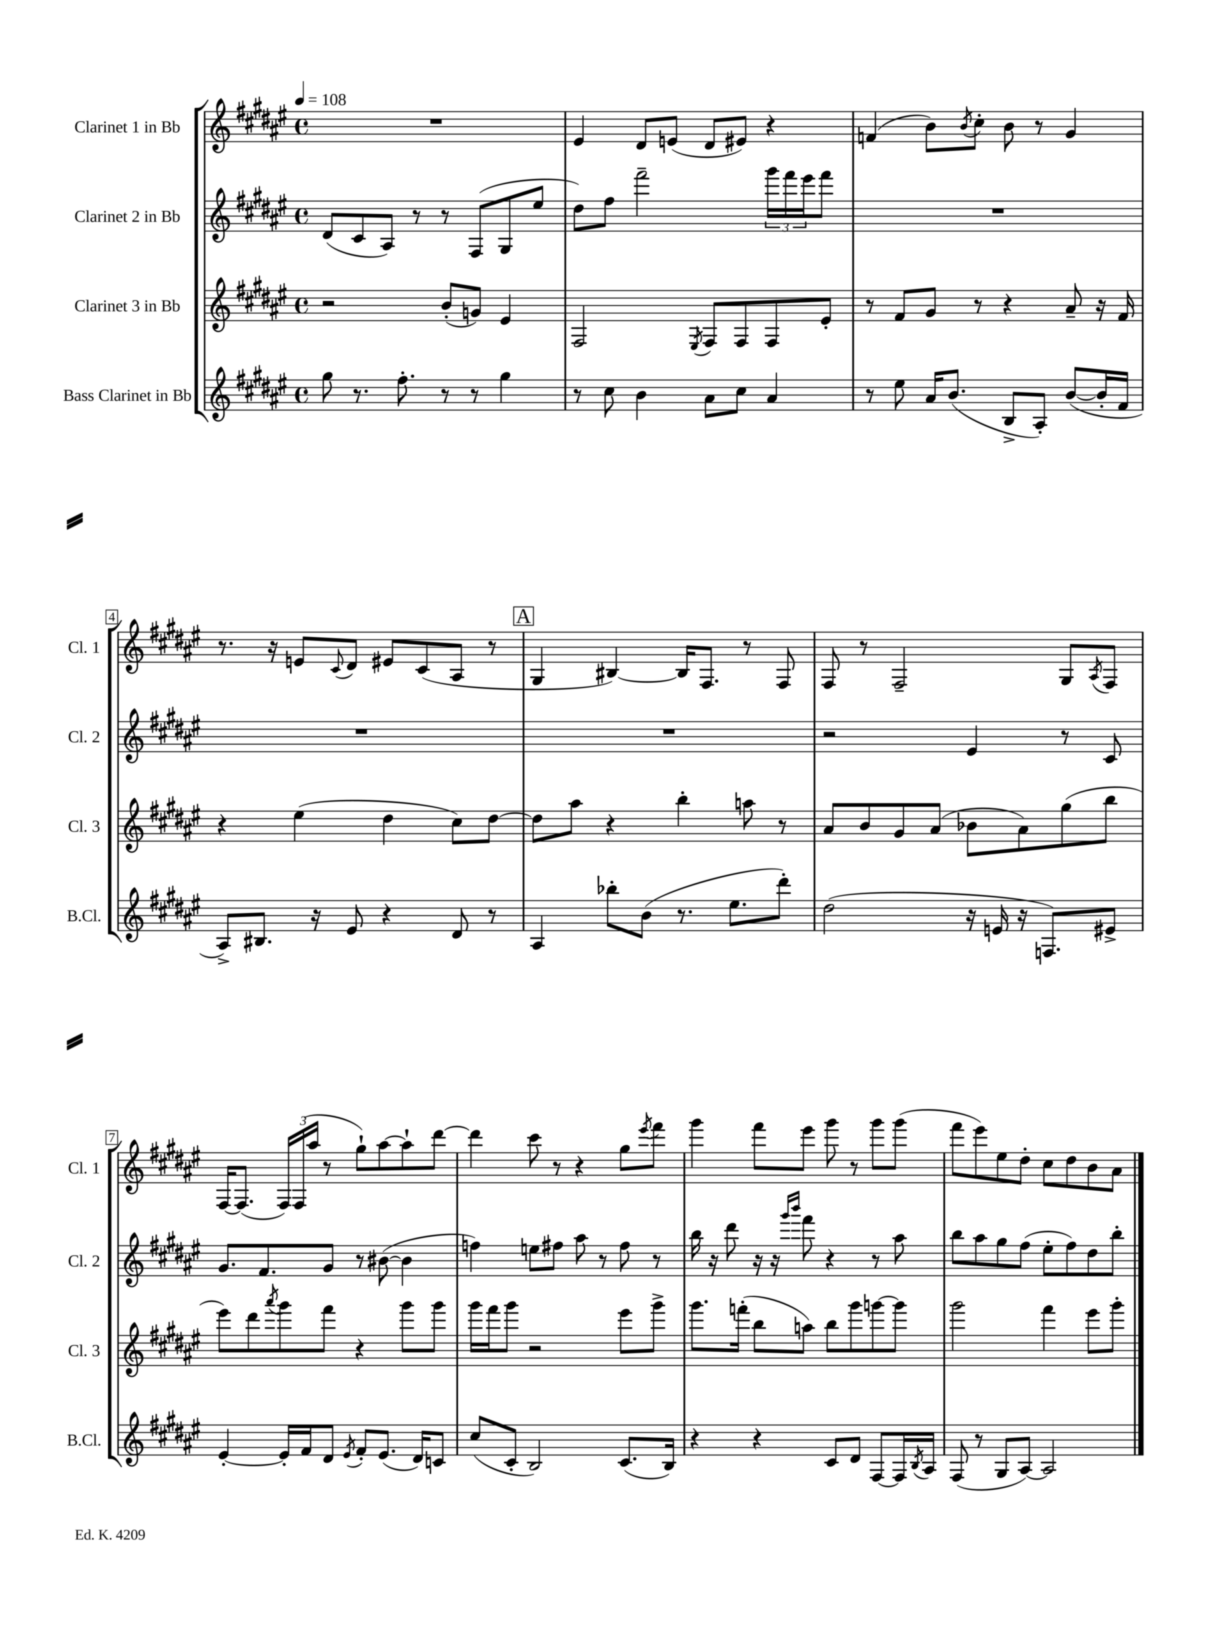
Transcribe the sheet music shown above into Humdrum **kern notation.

**kern	**kern	**kern	**kern
*part4	*part3	*part2	*part1
*staff4	*staff3	*staff2	*staff1
*I"Bass Clarinet in Bb	*I"Clarinet 3 in Bb	*I"Clarinet 2 in Bb	*I"Clarinet 1 in Bb
*I'B.Cl.	*I'Cl. 3	*I'Cl. 2	*I'Cl. 1
*clefG2	*clefG2	*clefG2	*clefG2
*k[f#c#g#d#a#e#]	*k[f#c#g#d#a#e#]	*k[f#c#g#d#a#e#]	*k[f#c#g#d#a#e#]
*M4/4	*M4/4	*M4/4	*M4/4
*met(c)	*met(c)	*met(c)	*met(c)
*MM108	*MM108	*MM108	*MM108
=1	=1	=1	=1
8gg#\	2r	(8d#/L	1r
8.r	.	8c#/	.
.	.	8A#/J)	.
8.ff#'\	.	.	.
.	.	8r	.
8r	(8b'/L	8r	.
8r	8gn/J)	(8F#/L	.
4gg#\	4e#/	8G#/	.
.	.	8ee#/J	.
=2	=2	=2	=2
8r	2F#/	8dd#\L)	4e#/
8cc#\	.	8ff#\J	.
4b\	.	2fff#~\	8d#/L
.	.	.	(8en/J
.	8qE#/	.	.
8a#\L	8F#/L	.	8d#/L
8cc#\J	8F#/	.	8e#X/J)
4a#/	8F#/	24ggg#\LL	4r
.	.	24fff#\	.
.	.	24eee#\J	.
.	8e#'/J	8fff#\J	.
=3	=3	=3	=3
8r	8r	1r	(4fn/
8ee#\	8f#/L	.	.
16a#/KL	8g#/J	.	8b\L)
(8.b/J	.	.	.
.	.	.	8qb/
.	8r	.	8cc#'\J
8B^/L	4r	.	8b\
8A#'/J)	.	.	8r
([8b/L	8a#~/	.	4g#/
16b'/L]	16r	.	.
16f#/JJ	16f#/	.	.
!!LO:LB:g=z
=4	=4	=4	=4
8A#^/L)	4r	1r	8.r
8.B#X/J	.	.	.
.	.	.	16r
.	(4ee#\	.	8en/L
16r	.	.	.
.	.	.	8qqc#/
8e#/	.	.	8d#/J
4r	4dd#\	.	8e#X/L
.	.	.	(8c#/
8d#/	8cc#\L)	.	8A#/J
8r	[8dd#\J	.	8r
!!LO:REH:place=s1:t=A
=5	=5	=5	=5
4A#/	8dd#\L]	1r	4G#/
.	8aa#\J	.	.
8bb-X'\L	4r	.	[4B#X/)
(8b\J	.	.	.
8.r	4bb'\	.	16B#/KL]
.	.	.	8.F#/J
8.ee#\L	.	.	.
.	8aan\	.	8r
8ddd#'\J)	8r	.	8F#/
=6	=6	=6	=6
(2dd#\	8a#/L	2r	8F#/
.	8b/	.	8r
.	8g#/	.	2F#~/
.	(8a#/J	.	.
16r	8b-X\L	4e#/	.
16en/	.	.	.
16r	8a#\)	.	.
8.Fn/L)	.	.	.
.	(8gg#\	8r	8G#/L
.	.	.	8qA#/
8e#X^/J	8bb\J	8c#/	8F#/J
!!LO:LB:g=z
=7	=7	=7	=7
[4e#'/	8eee#\L)	8.g#/L	[16F#/KL
.	.	.	(8.F#/J]
.	8ddd#\	.	.
.	.	8.f#/	.
.	8qaaa#/	.	.
16e#'/LL]	8ggg#\	.	24F#/LL)
.	.	.	(24F#/
16f#/J	.	.	.
.	.	.	24aa#/JJ
8d#/J	8fff#\J	8g#/J	8r
8qe#/	.	.	.
8f#'/L	4r	8r	8gg#`\L)
(8.e#/J	.	([8b#X\	[8aa#\
.	8ggg#\L	4b#\]	8aa#`\]
16d#/KL)	.	.	.
8cn/J	8ggg#\J	.	[8ddd#\J
=8	=8	=8	=8
(8cc#/L	16ggg#\LL	4ffn\)	4ddd#\]
.	16fff#\J	.	.
8c#'/J	8ggg#\J	.	.
2B/)	2r	8een\L	8ccc#\
.	.	8ff#X\J	8r
.	.	8aa#\	4r
.	.	8r	.
(8.c#/L	8eee#\L	8ff#\	8gg#\L
.	.	.	8qeee#/
.	8ggg#^\J	8r	8fff#\J
16B/Jk)	.	.	.
=9	=9	=9	=9
4r	8.ggg#\L	16bb\	4ggg#\
.	.	16r	.
.	.	8ddd#\	.
.	(16fffn'\Jk	.	.
4r	8bb\L	16r	8fff#\L
.	.	16r	.
.	.	16qqggg#/LL	.
.	.	16qqbbb/JJ	.
.	8aan\J)	8fff#\	8eee#\J
8c#/L	8bb\L	4r	8ggg#\
8d#/J	8ggg#\	.	8r
[8F#/L	[8gggn\	8r	8ggg#\L
16F#/L]	8ggg\J]	8aa#\	(8ggg#\J
8qB/	.	.	.
16A#/JJ	.	.	.
=10	=10	=10	=10
(8F#/	2ggg#\	8bb\L	8fff#\L
8r	.	8aa#\	8eee#\)
8G#/L	.	8gg#\	8ee#\
[8A#/J)	.	(8ff#\J	8dd#'\J
2A#/]	4fff#\	8ee#'\L	8cc#\L
.	.	8ff#\)	8dd#\
.	8eee#\L	8dd#\	8b\
.	8ggg#'\J	8bb'\J	8a#\J
==	==	==	==
*-	*-	*-	*-
